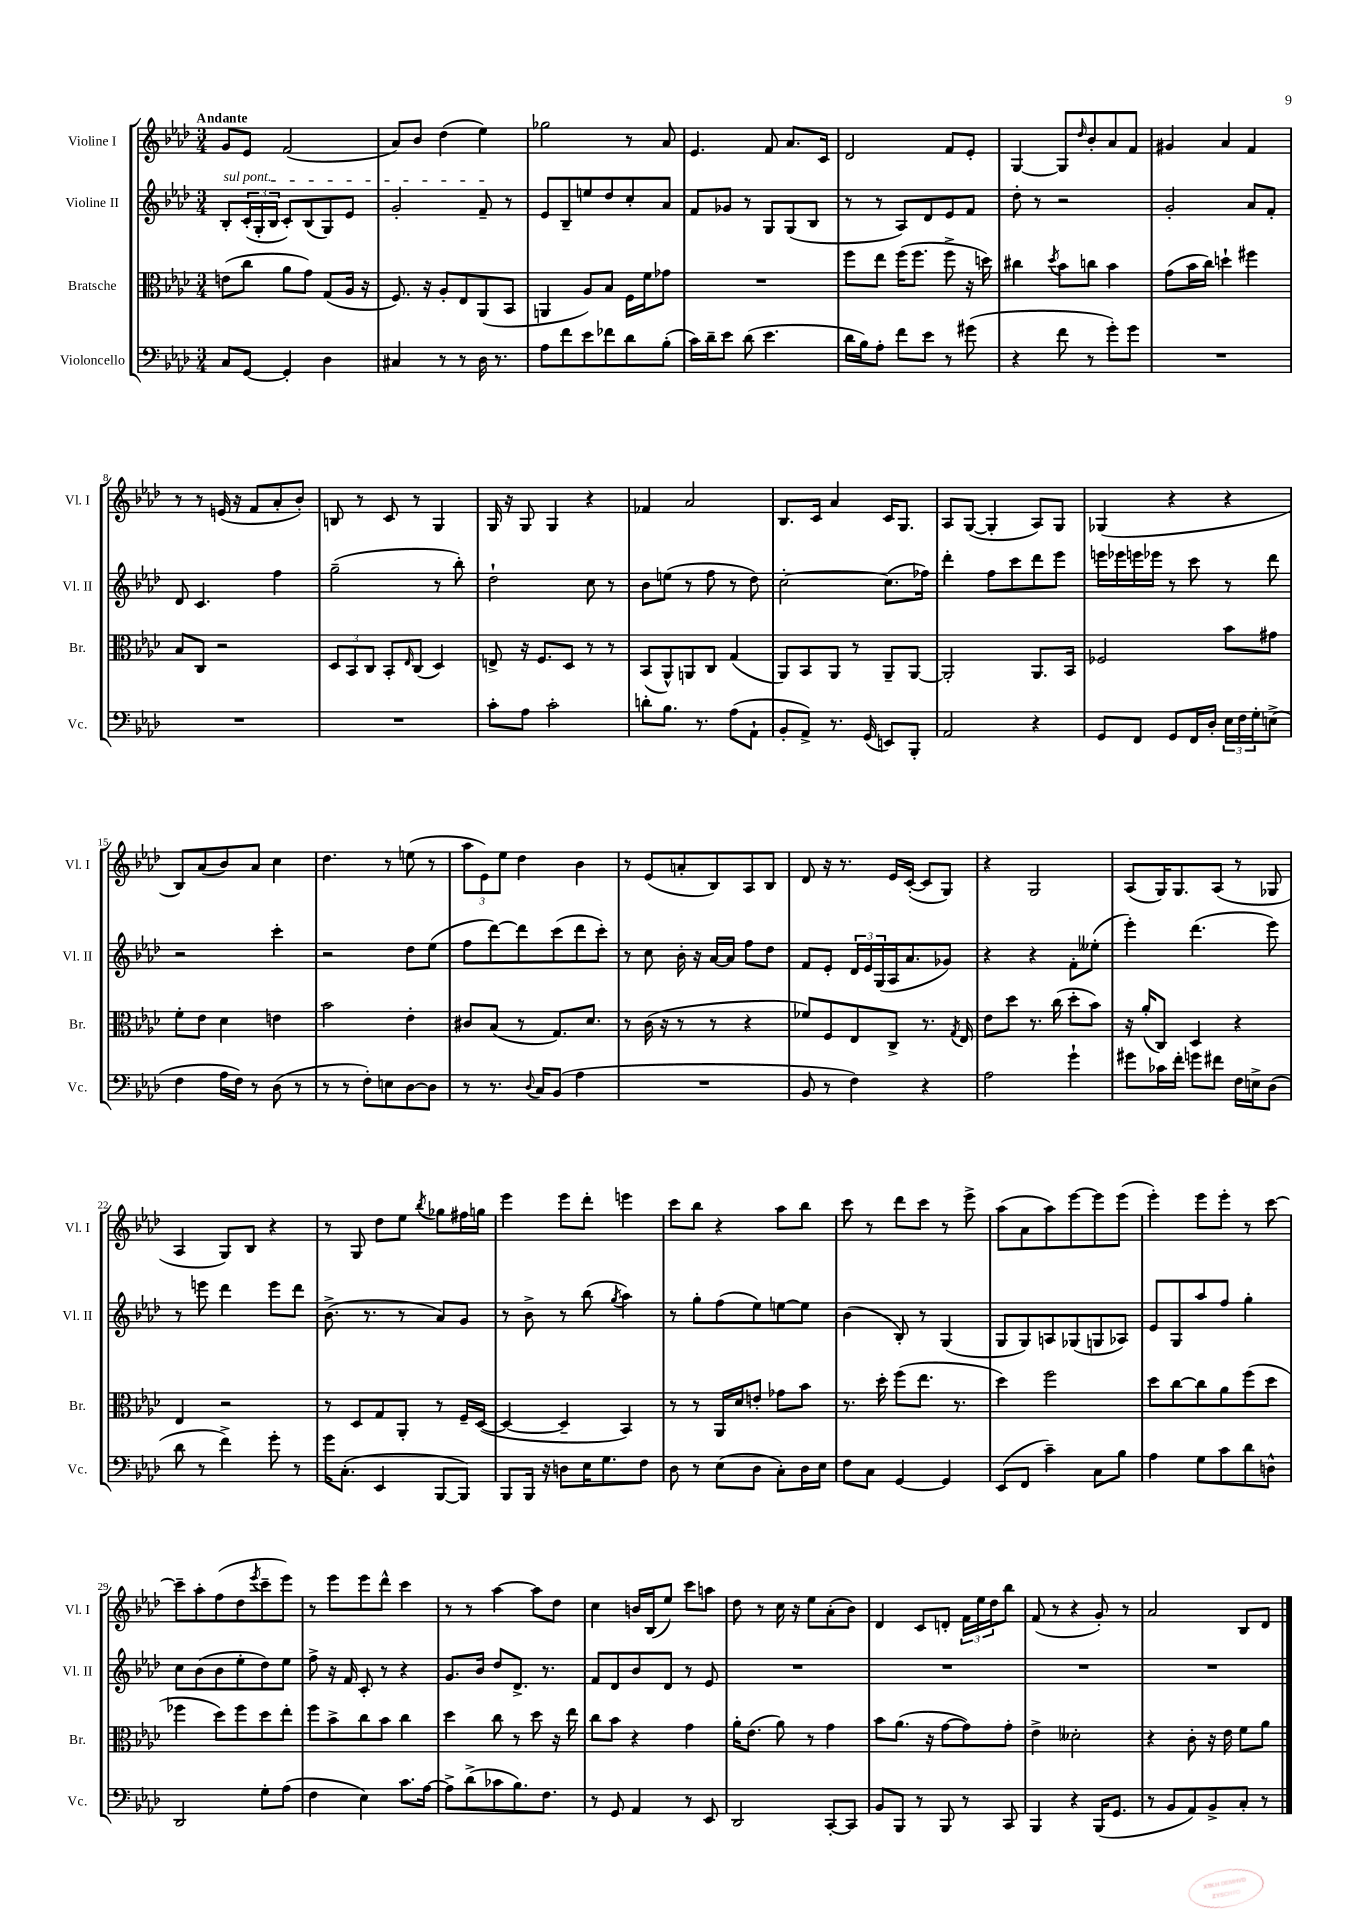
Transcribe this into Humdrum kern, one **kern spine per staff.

**kern	**kern	**kern	**kern
*staff4	*staff3	*staff2	*staff1
*clefF4	*clefC3	*clefG2	*clefG2
*k[b-e-a-d-]	*k[b-e-a-d-]	*k[b-e-a-d-]	*k[b-e-a-d-]
*M3/4	*M3/4	*M3/4	*M3/4
8C	(8e	8B-'	8g
[8GG	8cc	(24c'	8e-
.	.	24G'	.
.	.	24B-	.
4GG']	8a-	8c')	(2f
.	8g)	(8B-	.
4D-	(8G	8G)	.
.	16A-	8e-	.
.	16r	.	.
=	=	=	=
4C#	8.F)	2g'	8a-)
.	.	.	8b-
.	16r	.	.
8r	8A-'	.	(4dd-
8r	8E-	.	.
16D-	(8AA-	8f~	4ee-)
8.r	.	.	.
.	8BB-	8r	.
=	=	=	=
8A-	4AA	8e-	2gg-
8f	.	8B-~	.
8e-	8A-)	8ee	.
8f-	8B-	8dd-	.
8d-	16F	8cc'	8r
.	16f	.	.
(8B-'	8g-	8a-	8a-
=	=	=	=
16c)	2.r	8f	4.e-
16d-~	.	.	.
8e-	.	8g-	.
(8d-	.	8r	.
4.e-	.	8G	8f
.	.	(8G	8.a-
.	.	8B-	.
.	.	.	16c
=	=	=	=
16d-	8ff	8r	2d-
16B-)	.	.	.
8A-'	8ee-	8r	.
8f	(16ff	8A-)	.
.	8.ff	.	.
8e-	.	8d-	.
8r	8ff^	8e-	8f
(8g#	16r	8f	8e-'
.	16dd)	.	.
=	=	=	=
4r	4cc#	8dd-'	[4G
.	.	8r	.
.	8qdd-	.	.
8f	8b-	2r	8G]
.	.	.	16qqdd-
8r	8cc	.	8b-'
8g')	4b-	.	8a-
8g	.	.	8f
=	=	=	=
2.r	(8g	2g'	4g#
.	16b-	.	.
.	16cc)	.	.
.	4dd`	.	4a-
.	4ff#	8a-	4f
.	.	8f'	.
=	=	=	=
2.r	8B-	8d-	8r
.	8C	4.c	8r
.	2r	.	(16e
.	.	.	16r
.	.	.	8f
.	.	4ff	8a-'
.	.	.	8b-')
=	=	=	=
2.r	12D-	(2gg~	8B
.	12BB-	.	.
.	.	.	8r
.	12C	.	.
.	8BB-'	.	8c
.	16qqE-	.	.
.	(8C	.	8r
.	4D-)	8r	4G
.	.	8bb-')	.
=	=	=	=
8c'	8E^	2dd-`	16G
.	.	.	16r
8A-	16r	.	8G
.	8.F	.	.
2c'	.	.	4G
.	8D-	.	.
.	8r	8cc	4r
.	8r	8r	.
=	=	=	=
8d'	(8BB-	8b-	4f-
8.B-	8AA-^^)	(8ee	.
.	8AA	8r	2a-
8.r	.	.	.
.	8C	8ff	.
(8A-	(4G	8r	.
8AA-`	.	8dd-)	.
=	=	=	=
8BB-'	8AA-)	[2cc'	8.B-
8AA-^)	8BB-	.	.
.	.	.	16c
8.r	8AA-	.	4a-
.	8r	.	.
(16GG	.	.	.
8EE)	8AA-~	(8.cc]	16c
.	.	.	8.G
8BBB-'	[8AA-	.	.
.	.	16ff-)	.
=	=	=	=
2AA-	2AA-']	4ddd-'	8A-
.	.	.	([8G
.	.	8ff	4G']
.	.	8ccc	.
4r	8.AA-	8ddd-	8A-)
.	.	8eee-	8G
.	16BB-	.	.
=	=	=	=
8GG	2F-	16eee	(4G-
.	.	16eee-	.
8FF	.	16eee	.
.	.	16eee-	.
8GG	.	8r	4r
16FF	.	8ccc	.
16D-'	.	.	.
24E-	8b-	8r	4r
24F	.	.	.
24G'	.	.	.
(8E^	8g#	8ddd-	.
=	=	=	=
4F	8f'	2r	8B-)
.	8e-	.	(8a-
16A-	4d-	.	8b-)
16F)	.	.	.
8r	.	.	8a-
(8D-	4e	4ccc'	4cc
8r	.	.	.
=	=	=	=
8r	2b-	2r	4.dd-
8r	.	.	.
8F')	.	.	.
8E	.	.	8r
[8D-	4e-'	8dd-	(8ee
8D-]	.	(8ee-	8r
=	=	=	=
8r	8c#	8ff	12aa-
.	.	.	12e-)
8.r	(8B-	[8ddd-)	.
.	.	.	12ee-
.	8r	8ddd-]	4dd-
8qqD-	.	.	.
16C	.	.	.
(8BB-	8.G)	(8ccc	.
4A-	.	8ddd-	4b-
.	8.d-	.	.
.	.	8ccc')	.
=	=	=	=
2.r	8r	8r	8r
.	(16c	8cc	(8e-
.	16r	.	.
.	8r	16b-'	8a'
.	.	16r	.
.	8r	[16a-	8B-)
.	.	16a-]	.
.	4r	8ff	8A-
.	.	8dd-	8B-
=	=	=	=
8BB-	8f-)	8f	8d-
8r	8F	8e-'	16r
.	.	.	8.r
4F)	8E-	24d-	.
.	.	24e-	.
.	.	(24G	.
.	8C^	16A-	16e-
.	.	8.a-	([16c'
4r	8.r	.	8c]
.	.	8g-)	8G)
.	8qG	.	.
.	16E-	.	.
=	=	=	=
2A-	8e-	4r	4r
.	8dd-	.	.
.	8.r	4r	2G
.	(16cc	.	.
4g`	8dd-'	8f'	.
.	8b-)	(8ee--'	.
=	=	=	=
8g#	16r	4eee-')	(8A-
.	(16a-'	.	.
16c-	8C)	.	16G)
16f'	.	.	8.G
8g	4D-	(4.ddd-	.
8f#	.	.	(8A-
16F	4r	.	8r
16E^	.	.	.
(8D-	.	8eee-)	8G-
=	=	=	=
8d-	4E-	8r	4A-
8r	.	8eee	.
4f^)	2r	4ddd-	8G)
.	.	.	8B-
8g'	.	8eee	4r
8r	.	8ddd-	.
=	=	=	=
16g	8r	(8.b-^	8r
(8.C'	.	.	.
.	8D-	.	8G
.	.	8.r	.
4EE-	8G	.	8dd-
.	8AA-'	8r	8ee-
.	.	.	8qbb-
[8BBB-	8r	8a-)	8gg-
8BBB-])	16F~	8g	16ff#
.	([16D-	.	16gg
=	=	=	=
8BBB-	4D-_	8r	4eee-
16BBB-	.	8b-^	.
16r	.	.	.
8D	4D-~]	8r	8eee-
16E-	.	(8bb-	8ddd-'
8.G	.	.	.
.	.	8qgg	.
.	4BB-)	4aa-)	4eee
8F	.	.	.
=	=	=	=
8D-	8r	8r	8ccc
8r	8r	8gg'	8bb-
(8E-	16AA-	(8ff	4r
.	16d-	.	.
8D-	8e'	8ee-)	.
8C')	8g-	[8ee	8aa-
16D-	8b-	8ee]	8bb-
16E-	.	.	.
=	=	=	=
8F	8.r	(4b-	8ccc
8C	.	.	8r
.	16dd-'	.	.
[4GG	(8ff	8B-')	8ddd-
.	8.ee-	8r	8ccc
4GG]	.	(4G	8r
.	8.r	.	.
.	.	.	8eee-^
=	=	=	=
(8EE-	4dd-)	8G	(8aa-
8FF	.	8G)	8a-
4c~)	2ff	8A	8aa-)
.	.	(8G-	[8eee-
8C	.	8G	8eee-]
8B-	.	8A-)	(8eee-
=	=	=	=
4A-	8dd-	8e-	4eee-')
.	[8cc	8G	.
8G	8cc]	8aa-	8eee-
8c	8a-	8ff	8eee-'
8d-	(8ff	4gg'	8r
8D^^	8dd-	.	[8ccc
=	=	=	=
2DD-	4ff-	8cc	8ccc~]
.	.	(8b-	8aa-'
.	8dd-)	8b-	(8ff
.	8ff-	8ee-'	8dd-
.	.	.	8qeee-
8G'	8dd-	8dd-)	8ccc~
(8A-	8ee-'	8ee-	8eee-)
=	=	=	=
4F	8ff	8ff^	8r
.	8b-^	16r	8eee-
.	.	16f	.
4E-)	8cc	8c'	8eee-
.	8b-	8r	8ddd-^^
8.c	4cc	4r	4ccc
[16A-	.	.	.
=	=	=	=
8A-^]	4dd-	8.g	8r
(8d-^	.	.	8r
.	.	16b-	.
8c-	8cc	8dd-	[4aa-
8.B-)	8r	8.d-^	.
.	8dd-	.	8aa-]
8.F	.	8.r	.
.	16r	.	8dd-
.	16ee-	.	.
=	=	=	=
8r	8cc	8f	4cc
8GG	8b-	8d-	.
4AA-	4r	8b-	16b
.	.	.	(16B-
.	.	8d-	8ee-)
8r	4g	8r	8ccc
8EE-	.	8e-	8aa
=	=	=	=
2DD-	16a-'	2.r	8dd-
.	(8.e-	.	.
.	.	.	8r
.	8a-)	.	16cc
.	.	.	16r
.	8r	.	8ee-
[8CC'	4g	.	(8a-'
8CC]	.	.	8b-)
=	=	=	=
8BB-	8b-	2.r	4d-
8BBB-	(8.a-	.	.
8r	.	.	8c
.	16r	.	.
8BBB-	[8g	.	8d'
8r	8g])	.	24f
.	.	.	24ee-
.	.	.	24dd-
8CC	8g'	.	8bb-
=	=	=	=
4BBB-	4e-^	2.r	(8f
.	.	.	8r
4r	2d--'	.	4r
(16BBB-	.	.	8g')
8.GG	.	.	.
.	.	.	8r
=	=	=	=
8r	4r	2.r	2a-
8BB-	.	.	.
8AA-)	8c'	.	.
8BB-^	16r	.	.
.	16e-	.	.
8C'	8f	.	8B-
8r	8a-	.	8d-
==	==	==	==
*-	*-	*-	*-
